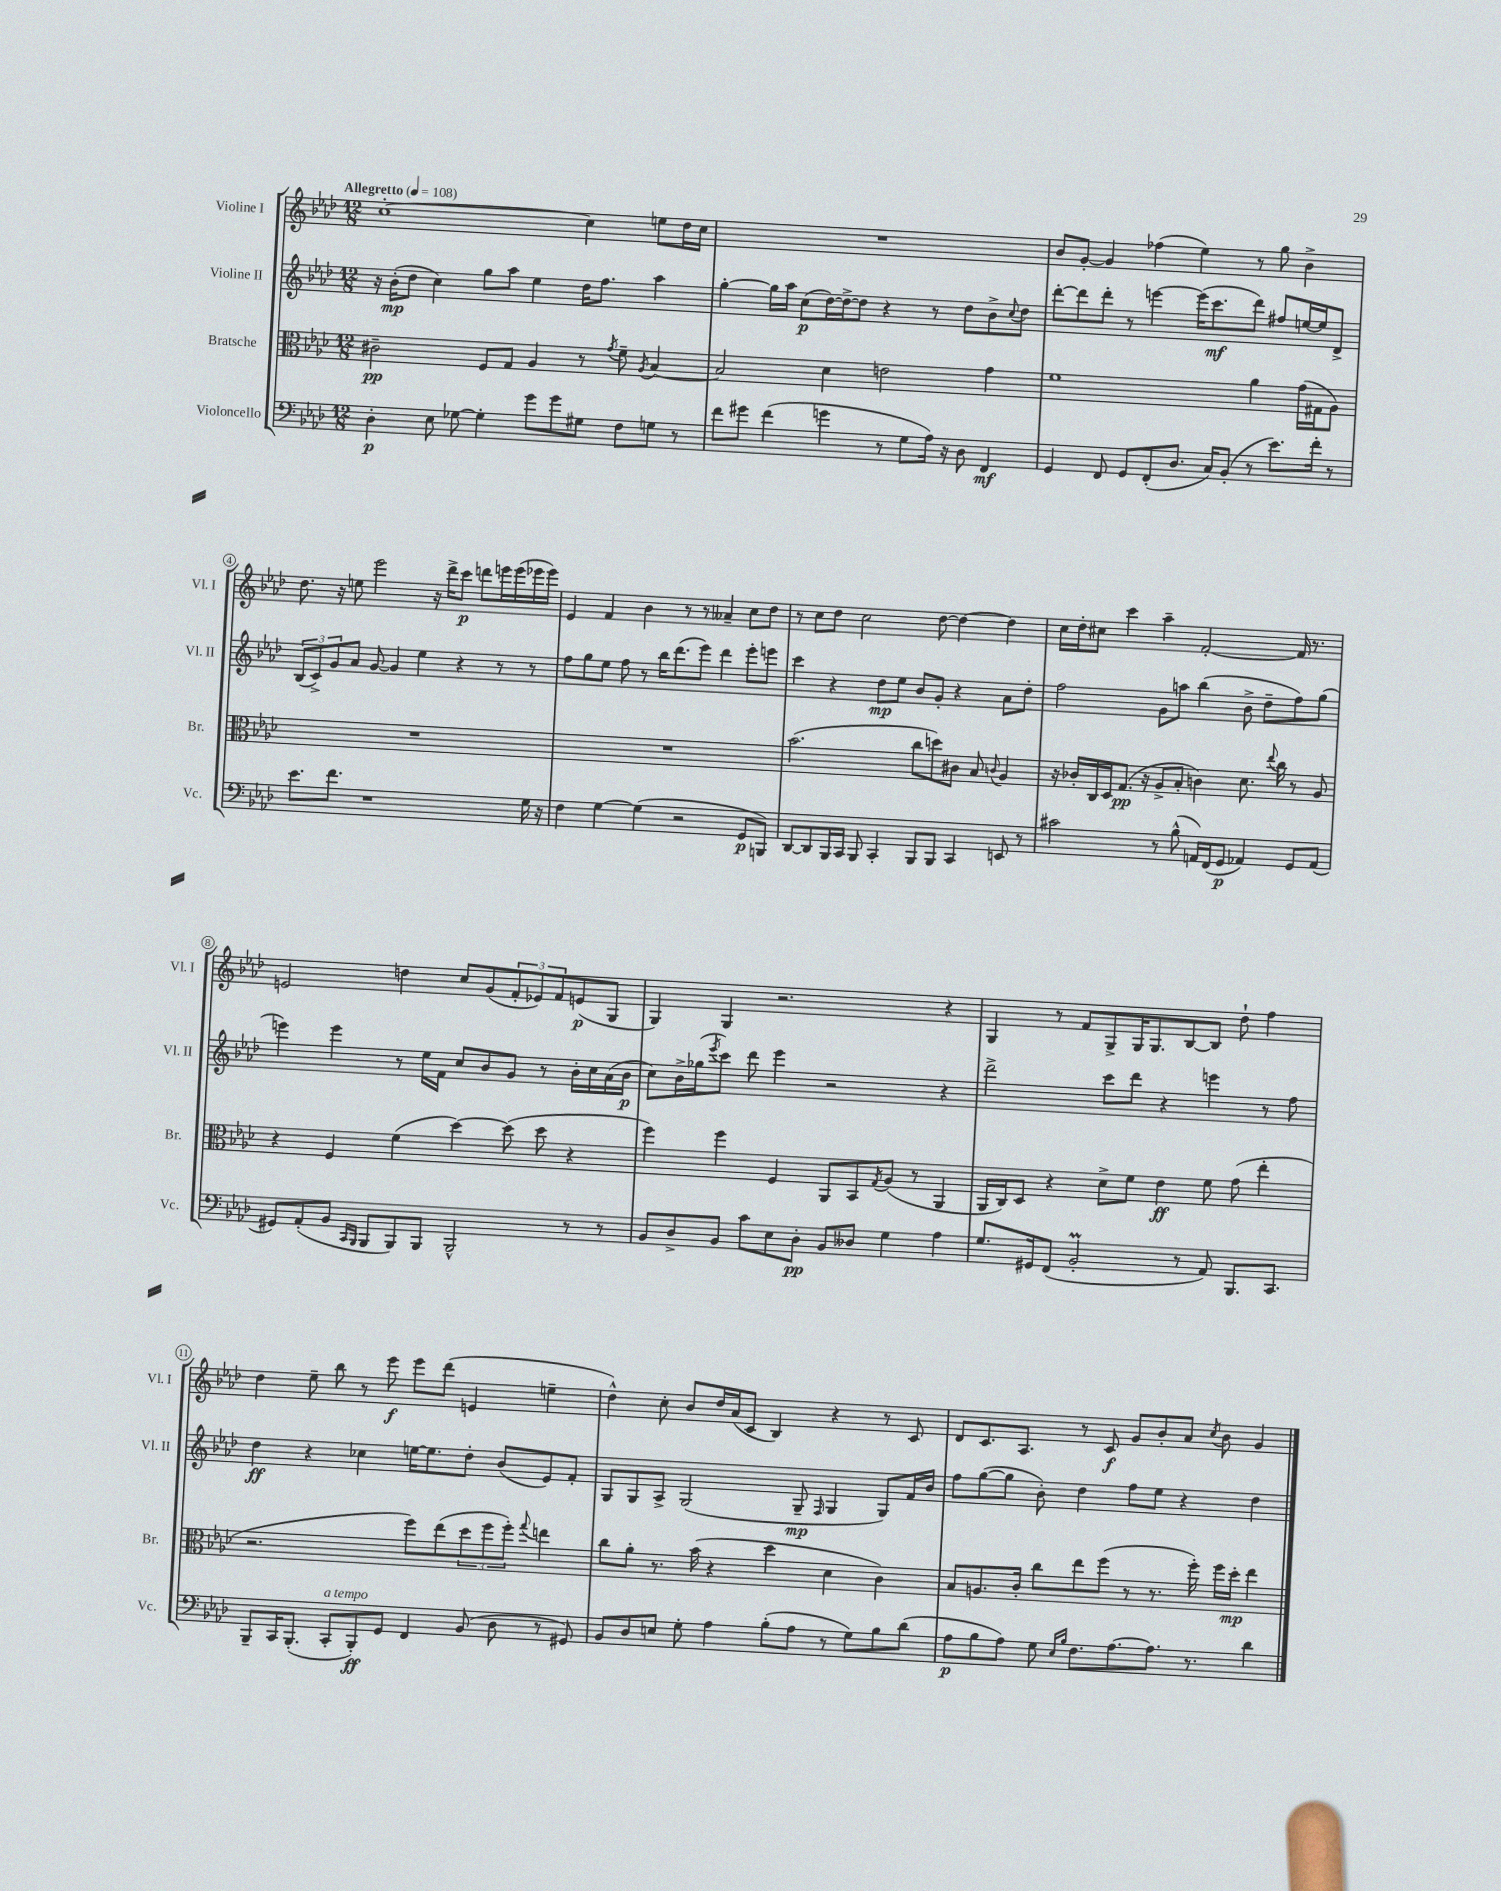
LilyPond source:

<<
\new StaffGroup <<
\new Staff = "s0" \with { instrumentName = "Violine I" shortInstrumentName = "Vl. I" } {
    \clef treble \key aes \major \numericTimeSignature \time 12/8 \tempo "Allegretto" 4 = 108
    c''1~-. c''4 e''8 des''16 c''16 |
    R1. |
    bes'8 g'8~-. g'4 fes''4( ees''4) r8 g''8 bes'4-> |
    des''8. r16 e''8 ees'''2 r16 des'''16-> c'''8\p d'''8 e'''16 e'''16( ees'''16 ees'''16) |
    ees'4 f'4 bes'4 r8 r8 aeses'4-- c''8 des''8 |
    r8 c''8 des''8 c''2 des''8~ des''4~ des''4 |
    c''16 des''16-. cis''8 c'''4 aes''4-- f'2~-. f'16 r8. |
    e'2 d''4 c''8 g'8( \tuplet 3/2 { f'8-. ees'8) f'8 } e'8\p( g8 |
    g4) g4 r2. r4 |
    g4 r8 f'8 g8-> g16 g8. bes8~ bes8 des''8-! f''4 |
    des''4 ees''8-- bes''8 r8 ees'''8\f ees'''8 des'''8( e'4 e''4-- |
    des''4-^) c''8-. bes'8 des''16 aes'16( c'8 bes4) r4 r8 c'8 |
    des'8 c'8. aes8. r8 c'8\f g'8 bes'8-. aes'8 \acciaccatura { c''8 } bes'8 g'4 \bar "|." |
}
\new Staff = "s1" \with { instrumentName = "Violine II" shortInstrumentName = "Vl. II" } {
    \clef treble \key aes \major \numericTimeSignature \time 12/8
    r16 bes'16-.\mp( des''8 c''4) g''8 aes''8 ees''4 des''16 f''8. aes''4 |
    g''4~-. g''16 aes''16 c''8\p( des''16~) des''16~-> des''8 r4 r8 des''8 bes'8-> \appoggiatura { c''8 } des''8 |
    des'''8~-. des'''8 des'''8-. r8 e'''4~ e'''16( c'''8.\mf des'''8) fis''8 e''16~ e''16 des'8-> |
    \tuplet 3/2 { bes8( c'8->) g'8 } aes'8 g'8~ g'4 ees''4 r4 r8 r8 |
    f''8 g''8 ees''8 f''8 r8 bes''16 des'''8.( ees'''8) des'''4 ees'''8-. e'''8 |
    c'''4 r4 des''8\mp ees''8 bes'8 g'8-. r4 aes'8 des''8-. |
    f''2 g'8 a''8 bes''4( bes'8-> des''8-- f''8) g''8( |
    e'''4) e'''4 r8 ees''16 f'16 c''8 bes'8 g'8 r8 bes'16-. c''16 aes'16( bes'16\p |
    c''8) bes'16-> ges''16( \acciaccatura { ees'''8 } c'''8) des'''8 ees'''4 r2 r4 |
    des'''2-> c'''8 des'''8 r4 e'''4 r8 f''8 |
    des''4\ff r4 ces''4 e''16~ e''8. des''8-. bes'8( ees'8) f'8-. |
    g8 g8 aes8-> g2( g8--\mp \grace { f16 } g4 g8) f'16 bes'16 |
    f''8 g''8~( g''8 bes'8-.) des''4 f''8 ees''8 r4 des''4 \bar "|." |
}
\new Staff = "s2" \with { instrumentName = "Bratsche" shortInstrumentName = "Br." } {
    \clef alto \key aes \major \numericTimeSignature \time 12/8
    cis'2--\pp f8 g8 aes4 r8 \acciaccatura { g'8 } f'8-- \acciaccatura { aes8 } bes4~ |
    bes2 des'4 e'2 g'4 |
    f'1 aes'4 g'16( gis16 aes8) |
    R1. |
    R1. |
    bes'2.( c''8 d''8) cis'8 bes8 \appoggiatura { c'8 } aes4 |
    r16 ces'16-. c16 des16 g8.\pp( r16 aes8-> bes8-. c'4) des'8. \appoggiatura { ees''8 } c''16 r8 aes8 |
    r4 f4 f'4( des''4~) des''8( des''8 r4 |
    f''4) f''4 f4 aes,8 bes,8 \acciaccatura { g8 } aes8( r8 aes,4 |
    aes,16 c16) des8 r4 des'8-> f'8 ees'4\ff f'8 g'8( ees''4-. |
    r2. f''8) ees''8( \tuplet 3/2 { des''8 f''8 f''8-.) } \appoggiatura { g''8 } e''4 |
    c''8 aes'8-. r8. bes'16( r4 des''4 des'4 c'4) |
    bes8 a8. c'16-. c''8 ees''8 f''8( r8 r8. f''16-.) f''16 des''16-.\mp ees''4 \bar "|." |
}
\new Staff = "s3" \with { instrumentName = "Violoncello" shortInstrumentName = "Vc." } {
    \clef bass \key aes \major \numericTimeSignature \time 12/8
    des4-.\p ees8 ges8~ ges4-. g'8 g'8 gis8 f8 g8 r8 |
    f'8 gis'8 f'4( g'4 r8 g8 aes16) r16 des8 f,4\mf |
    g,4 f,8 g,8 f,8-.( des8. c16) bes,8-.( r8 ees'8.) f'16-. r8 |
    ees'8. f'8. r1 g16 r16 |
    f4 g4~ g4( r2 g,8\p b,,8) |
    des,8~ des,8 bes,,16 c,16 bes,,8 c,4-. bes,,8 bes,,8 c,4 e,8 r8 |
    cis'2 r8 bes8-^( a,16) f,16( g,8\p aes,4) g,8 aes,8( |
    gis,8) aes,8-.( bes,8 \grace { c,16 bes,,16 } bes,,8 bes,,8) bes,,8 bes,,2-^ r8 r8 |
    bes,8 des8-> bes,8 c'8 ees8 des8-.\pp bes,8 deses8 g4 aes4 |
    g8. gis,16 f,8( bes,2-.\prall r8 aes,8) bes,,8. c,8. |
    bes,,8-- c,16 bes,,8.-.( c,8-.^\markup { \italic "a tempo" } bes,,8-.\ff) g,8 f,4 bes,8( des8 r8 gis,8) |
    bes,8 des8 e8 g8-. aes4 bes8-.( aes8 r8 g8) bes8 des'8( |
    aes8\p bes8 aes8) g8 \grace { ees16 bes16 } f8. aes8.~ aes8. r8. des'4 \bar "|." |
}
>>
>>
\layout { \context { \Score \override BarNumber.stencil = #(make-stencil-circler 0.1 0.3 ly:text-interface::print) } }
